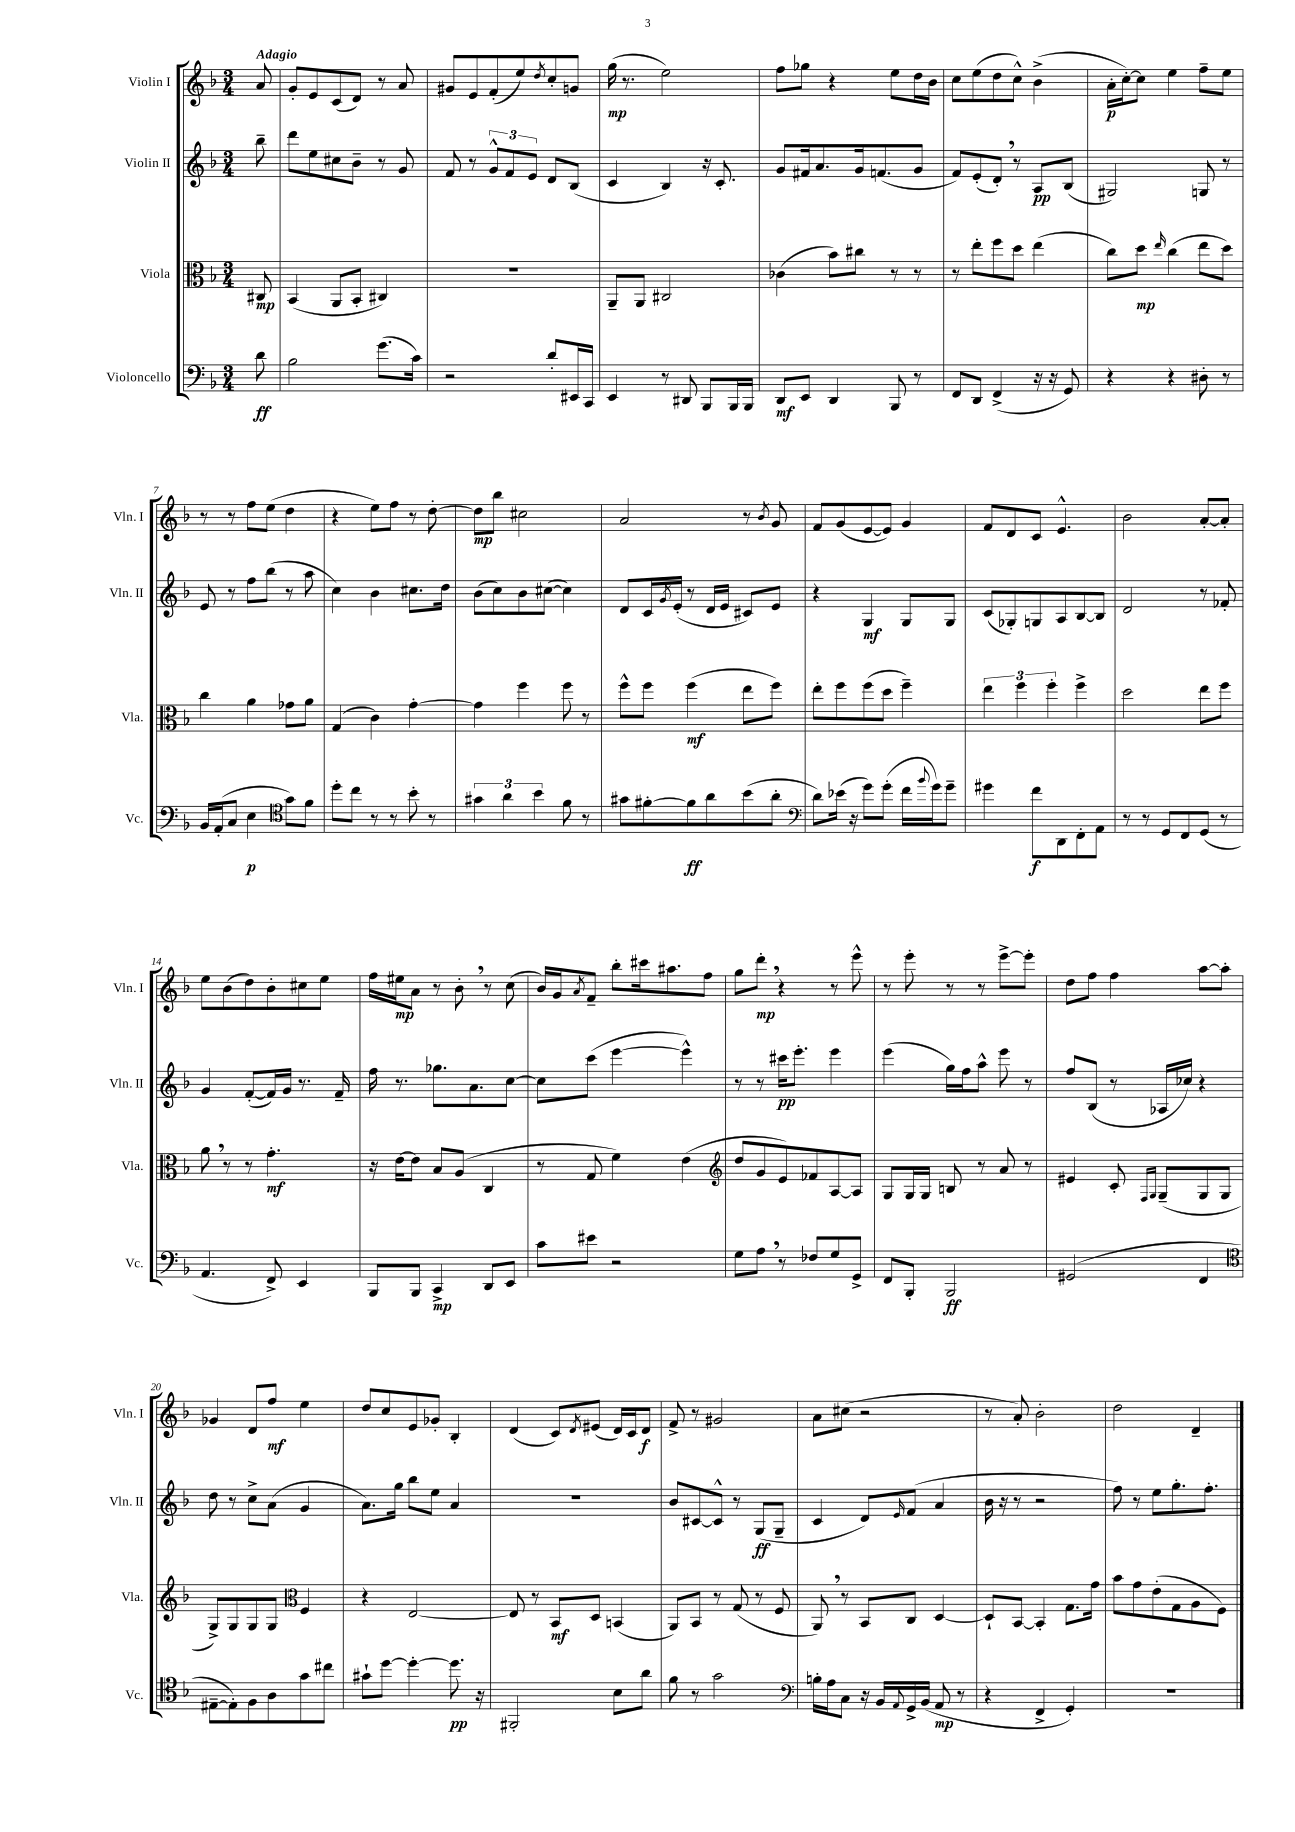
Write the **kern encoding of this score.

**kern	**dynam	**kern	**dynam	**kern	**dynam	**kern	**dynam
*part4	*part4	*part3	*part3	*part2	*part2	*part1	*part1
*staff4	*staff4	*staff3	*staff3	*staff2	*staff2	*staff1	*staff1
*I"Violoncello	*	*I"Viola	*	*I"Violin II	*	*I"Violin I	*
*I'Vc.	*	*I'Vla.	*	*I'Vln. II	*	*I'Vln. I	*
*clefF4	*	*clefC3	*	*clefG2	*	*clefG2	*
*k[b-]	*	*k[b-]	*	*k[b-]	*	*k[b-]	*
*M3/4	*	*M3/4	*	*M3/4	*	*M3/4	*
=	=	=	=	=	=	=	=
!	!	!	!	!	!	!LO:TX:a:B:t=Adagio	!
8d\	ff	8C#X/	mp	8bb-~\	.	8a/	.
=1	=1	=1	=1	=1	=1	=1	=1
2B-\	.	(4BB-/	.	8ddd\L	.	8g'/L	.
.	.	.	.	8ee\	.	8e/	.
.	.	8AA/L	.	8cc#X\	.	(8c/	.
.	.	8BB-'/J	.	8b-~\J	.	8d/J)	.
(8.g\L	.	4C#X/)	.	8r	.	8r	.
.	.	.	.	8g/	.	8a/	.
16c\Jk)	.	.	.	.	.	.	.
=2	=2	=2	=2	=2	=2	=2	=2
2r	.	2.r	.	8f/	.	8g#X/L	.
.	.	.	.	8r	.	8e/	.
.	.	.	.	12g^^/L	.	(8f'/	.
.	.	.	.	12f/	.	.	.
.	.	.	.	.	.	8ee/)	.
.	.	.	.	12e/J	.	.	.
.	.	.	.	.	.	8qdd/	.
8d'/L	.	.	.	8d/L	.	8cc'/	.
16EE#X/L	.	.	.	(8B-/J	.	8gn/J	.
16CC/JJ	.	.	.	.	.	.	.
=3	=3	=3	=3	=3	=3	=3	=3
4EE/	.	8AA~/L	.	4c/	.	(16gg\	mp
.	.	.	.	.	.	8.r	.
.	.	8AA/J	.	.	.	.	.
8r	.	2C#X/	.	4B-/)	.	2ee\)	.
8DD#X/	.	.	.	.	.	.	.
8BBB-/L	.	.	.	16r	.	.	.
.	.	.	.	8.c'/	.	.	.
16BBB-/L	.	.	.	.	.	.	.
16BBB-/JJ	.	.	.	.	.	.	.
=4	=4	=4	=4	=4	=4	=4	=4
8DD/L	mf	(4c-X\	.	8g/L	.	8ff\L	.
8EE/J	.	.	.	16f#X/k	.	8gg-X\J	.
.	.	.	.	8.a/	.	.	.
4DD/	.	8b-\L)	.	.	.	4r	.
.	.	8cc#X\J	.	16g/k	.	.	.
.	.	.	.	(8.fn/	.	.	.
8BBB-/	.	8r	.	.	.	8ee\L	.
8r	.	8r	.	8g/J	.	16dd\L	.
.	.	.	.	.	.	16b-\JJ	.
=5	=5	=5	=5	=5	=5	=5	=5
8FF/L	.	8r	.	8f/L)	.	8cc\L	.
8DD/J	.	8ee'\L	.	(8e'/	.	(8ee\	.
(4FF^/	.	8ff\	.	8d',/J)	.	8dd\	.
.	.	8dd\J	.	8r	.	8cc^^\J)	.
16r	.	(4ee\	.	8A/L	pp	(4b-^\	.
16r	.	.	.	.	.	.	.
8GG/)	.	.	.	(8B-/J	.	.	.
=6	=6	=6	=6	=6	=6	=6	=6
4r	.	8cc\L)	.	2G#X/)	.	16a'\LL	p
.	.	.	.	.	.	[16cc'\J)	.
.	.	8dd\J	mp	.	.	8cc\J]	.
.	.	16qqee/	.	.	.	.	.
4r	.	(4cc\	.	.	.	4ee\	.
8D#X'\	.	8ee\L	.	8Gn/	.	8ff~\L	.
8r	.	8dd\J)	.	8r	.	8ee\J	.
!!LO:LB:g=z
=7	=7	=7	=7	=7	=7	=7	=7
16BB-/LL	.	4cc\	.	8e/	.	8r	.
(16AA'/J	.	.	.	.	.	.	.
8C/J	.	.	.	8r	.	8r	.
4E\	p	4a\	.	8ff\L	.	8ff\L	.
.	.	.	.	(8bb-\J	.	(8ee\J	.
*clefC4	*	*	*	*	*	*	*
8g\L)	.	8g-X\L	.	8r	.	4dd\	.
8f\J	.	8a\J	.	8aa\	.	.	.
=8	=8	=8	=8	=8	=8	=8	=8
8dd'\L	.	(4G/	.	4cc\)	.	4r	.
8cc\J	.	.	.	.	.	.	.
8r	.	4c\)	.	4b-\	.	8ee\L)	.
8r	.	.	.	.	.	8ff\J	.
8b-'\	.	[4g'\	.	8.cc#X\L	.	8r	.
8r	.	.	.	.	.	[8dd'\	.
.	.	.	.	16dd\Jk	.	.	.
=9	=9	=9	=9	=9	=9	=9	=9
6g#X\	.	4g\]	.	(8b-\L	.	8dd\L]	mp
.	.	.	.	8cc\)	.	8bb-\J	.
6a\	.	.	.	.	.	.	.
.	.	4ff\	.	8b-\	.	2cc#X\	.
6b-\	.	.	.	.	.	.	.
.	.	.	.	([8cc#X\J	.	.	.
8f\	.	8ff\	.	4cc#\])	.	.	.
8r	.	8r	.	.	.	.	.
=10	=10	=10	=10	=10	=10	=10	=10
8g#X\L	.	8ff^^\L	.	8d/L	.	2a/	.
[8f#X'\	.	8ff\J	.	16c/L	.	.	.
.	.	.	.	8qg/	.	.	.
.	.	.	.	(16e'/JJ	.	.	.
8f#\]	ff	(4ff\	mf	8r	.	.	.
8a\	.	.	.	16d/LL	.	.	.
.	.	.	.	16e/JJ	.	.	.
(8b-\	.	8ee\L	.	8c#X/L)	.	8r	.
.	.	.	.	.	.	8qb-/	.
8a'\J	.	8ff\J)	.	8e/J	.	8g/	.
=11	=11	=11	=11	=11	=11	=11	=11
*clefF4	*	*	*	*	*	*	*
8d\L)	.	8ee'\L	.	4r	.	8f/L	.
(16e-X\Jk	.	8ff\	.	.	.	(8g/	.
16r	.	.	.	.	.	.	.
8g\L)	.	(8ff\	.	4G/	mf	[8e/	.
(8g'\J	.	8dd\J	.	.	.	8e/J])	.
16f\LL	.	4ff~\)	.	8G/L	.	4g/	.
8qqb-/	.	.	.	.	.	.	.
16g\J)	.	.	.	.	.	.	.
8g~\J	.	.	.	8G/J	.	.	.
=12	=12	=12	=12	=12	=12	=12	=12
4g#X\	.	6ee\	.	(8c/L	.	8f/L	.
.	.	.	.	8G-X'/)	.	8d/	.
.	.	6ff\	.	.	.	.	.
8f\L	f	.	.	8Gn/	.	8c/J	.
.	.	6ff'\	.	.	.	.	.
8DD\	.	.	.	8A/	.	4.e^^/	.
8FF'\	.	4ff^\	.	[8B-/	.	.	.
8AA\J	.	.	.	8B-/J]	.	.	.
=13	=13	=13	=13	=13	=13	=13	=13
8r	.	2dd\	.	2d/	.	2b-\	.
8r	.	.	.	.	.	.	.
8GG/L	.	.	.	.	.	.	.
8FF/	.	.	.	.	.	.	.
(8GG/J	.	8ee\L	.	8r	.	[8a'/L	.
8r	.	8ff\J	.	8f-X'/	.	8a'/J]	.
!!LO:LB:g=z
=14	=14	=14	=14	=14	=14	=14	=14
4.AA/	.	8a,\	.	4g/	.	8ee\L	.
.	.	8r	.	.	.	(8b-\	.
.	.	8r	.	([8f'/L	.	8dd\)	.
8FF^/)	.	4.g'\	mf	16f/L])	.	8b-'\	.
.	.	.	.	16g/JJ	.	.	.
4EE/	.	.	.	8.r	.	8cc#X\	.
.	.	.	.	.	.	8ee\J	.
.	.	.	.	16f~/	.	.	.
=15	=15	=15	=15	=15	=15	=15	=15
8BBB-/L	.	16r	.	16ff\	.	16ff\LL	.
.	.	[16e\KL	.	8.r	.	16ee#X\J	mp
8BBB-/J	.	8e\J]	.	.	.	8a\J	.
4CC^/	mp	8B-/L	.	8.gg-X\L	.	8r	.
.	.	(8A/J	.	.	.	8b-',\	.
.	.	.	.	8.a\	.	.	.
8DD/L	.	4C/	.	.	.	8r	.
8EE/J	.	.	.	[8cc\J	.	(8cc\	.
=16	=16	=16	=16	=16	=16	=16	=16
8c\L	.	8r	.	8cc\L]	.	16b-/LL)	.
.	.	.	.	.	.	16g/J	.
.	.	.	.	.	.	8qa/	.
8e#X\J	.	8G/	.	(8ccc\J	.	8f~/J	.
2r	.	4f\)	.	[4eee\	.	8bb-'\L	.
.	.	.	.	.	.	16ccc#X\k	.
.	.	.	.	.	.	8.aa#X\	.
.	.	(4e\	.	4eee^^\])	.	.	.
.	.	.	.	.	.	8ff\J	.
=17	=17	=17	=17	=17	=17	=17	=17
*	*	*clefG2	*	*	*	*	*
8G\L	.	8dd/L	.	8r	.	8gg\L	.
8A,\J	.	8g/	.	8r	.	8ddd',\J	mp
8r	.	8e/)	.	16ccc#X\KL	pp	4r	.
.	.	.	.	8.eee'\J	.	.	.
8F-X/L	.	8f-X/	.	.	.	.	.
8G/	.	[8A/	.	4eee\	.	8r	.
8GG^/J	.	8A/J]	.	.	.	8eee^^\	.
=18	=18	=18	=18	=18	=18	=18	=18
8FF/L	.	8G/L	.	(4eee\	.	8r	.
8BBB-'/J	.	16G/L	.	.	.	8eee'\	.
.	.	16G/JJ	.	.	.	.	.
2BBB-/	ff	8Bn/	.	16gg\LL)	.	8r	.
.	.	.	.	16ff\J	.	.	.
.	.	8r	.	8aa^^\J	.	8r	.
.	.	8a/	.	8eee\	.	[8eee^\L	.
.	.	8r	.	8r	.	8eee'\J]	.
=19	=19	=19	=19	=19	=19	=19	=19
(2GG#X/	.	4e#X/	.	8ff/L	.	8dd\L	.
.	.	.	.	(8B-/J	.	8ff\J	.
.	.	8c'/	.	8r	.	4ff\	.
.	.	16qqF/LL	.	.	.	.	.
.	.	16qqG/JJ	.	.	.	.	.
.	.	(8G~/L	.	16A-X/LL	.	.	.
.	.	.	.	16cc-X/JJ)	.	.	.
4FF/	.	8G/	.	4r	.	[8aa\L	.
.	.	8G/J	.	.	.	8aa'\J]	.
!!LO:LB:g=z
=20	=20	=20	=20	=20	=20	=20	=20
*clefC4	*	*	*	*	*	*	*
[8E#X~\L	.	8G^/L)	.	8dd\	.	4g-X/	.
8E#'\])	.	8G/	.	8r	.	.	.
8F\	.	8G/	.	8cc^\L	.	8d/L	.
8A\	.	8G/J	.	(8a\J	.	8ff/J	mf
*	*	*clefC3	*	*	*	*	*
8g\	.	4F/	.	4g/	.	4ee\	.
8cc#X\J	.	.	.	.	.	.	.
=21	=21	=21	=21	=21	=21	=21	=21
8g#X`\L	.	4r	.	8.a\L)	.	8dd/L	.
[8dd\J	.	.	.	.	.	8cc/	.
.	.	.	.	16gg\Jk	.	.	.
4dd'\_	.	[2E/	.	8bb-\L	.	8e/	.
.	.	.	.	8ee\J	.	8g-X'/J	.
8.dd\]	pp	.	.	4a/	.	4B-'/	.
16r	.	.	.	.	.	.	.
=22	=22	=22	=22	=22	=22	=22	=22
2FF#X'/	.	8E/]	.	2.r	.	(4d/	.
.	.	8r	.	.	.	.	.
.	.	8BB-/L	mf	.	.	8c/L)	.
.	.	.	.	.	.	8qd/	.
.	.	8D/J	.	.	.	(8e#X/J	.
8B-\L	.	(4BBn/	.	.	.	16d/LL)	.
.	.	.	.	.	.	16c/J	.
8a\J	.	.	.	.	.	8d/J	f
=23	=23	=23	=23	=23	=23	=23	=23
8f\	.	8AA/L)	.	8b-/L	.	8f^/	.
8r	.	8BB-/J	.	[8c#X/	.	8r	.
2g\	.	8r	.	8c#^^/J]	.	2g#X/	.
.	.	(8G/	.	8r	.	.	.
.	.	8r	.	(8G/L	ff	.	.
.	.	8F/	.	8G~/J	.	.	.
=24	=24	=24	=24	=24	=24	=24	=24
*clefF4	*	*	*	*	*	*	*
16Bn'\LL	.	8AA,/)	.	4c/	.	8a\L	.
16A\J	.	.	.	.	.	.	.
8C\J	.	8r	.	.	.	(8cc#X\J	.
16r	.	8BB-/L	.	8d/L)	.	2r	.
16BB-/LL	.	.	.	.	.	.	.
8qqAA/	.	.	.	16qqe/	.	.	.
16GG^/	.	8C/J	.	(8f/J	.	.	.
(16BB-/JJ	.	.	.	.	.	.	.
8AA/	mp	[4D/	.	4a/	.	.	.
8r	.	.	.	.	.	.	.
=25	=25	=25	=25	=25	=25	=25	=25
4r	.	8D`/L]	.	16b-\	.	8r	.
.	.	.	.	16r	.	.	.
.	.	[8BB-/J	.	8r	.	8a'/)	.
4FF^/	.	4BB-'/]	.	2r	.	2b-'\	.
4GG'/)	.	8.G\L	.	.	.	.	.
.	.	16g\Jk	.	.	.	.	.
=26	=26	=26	=26	=26	=26	=26	=26
2.r	.	8b-\L	.	8ff\)	.	2dd\	.
.	.	8g\	.	8r	.	.	.
.	.	(8e'\	.	8ee\L	.	.	.
.	.	8G\	.	8.gg'\	.	.	.
.	.	8A\	.	.	.	4d~/	.
.	.	.	.	8.ff'\J	.	.	.
.	.	8F\J)	.	.	.	.	.
==	==	==	==	==	==	==	==
*-	*-	*-	*-	*-	*-	*-	*-
